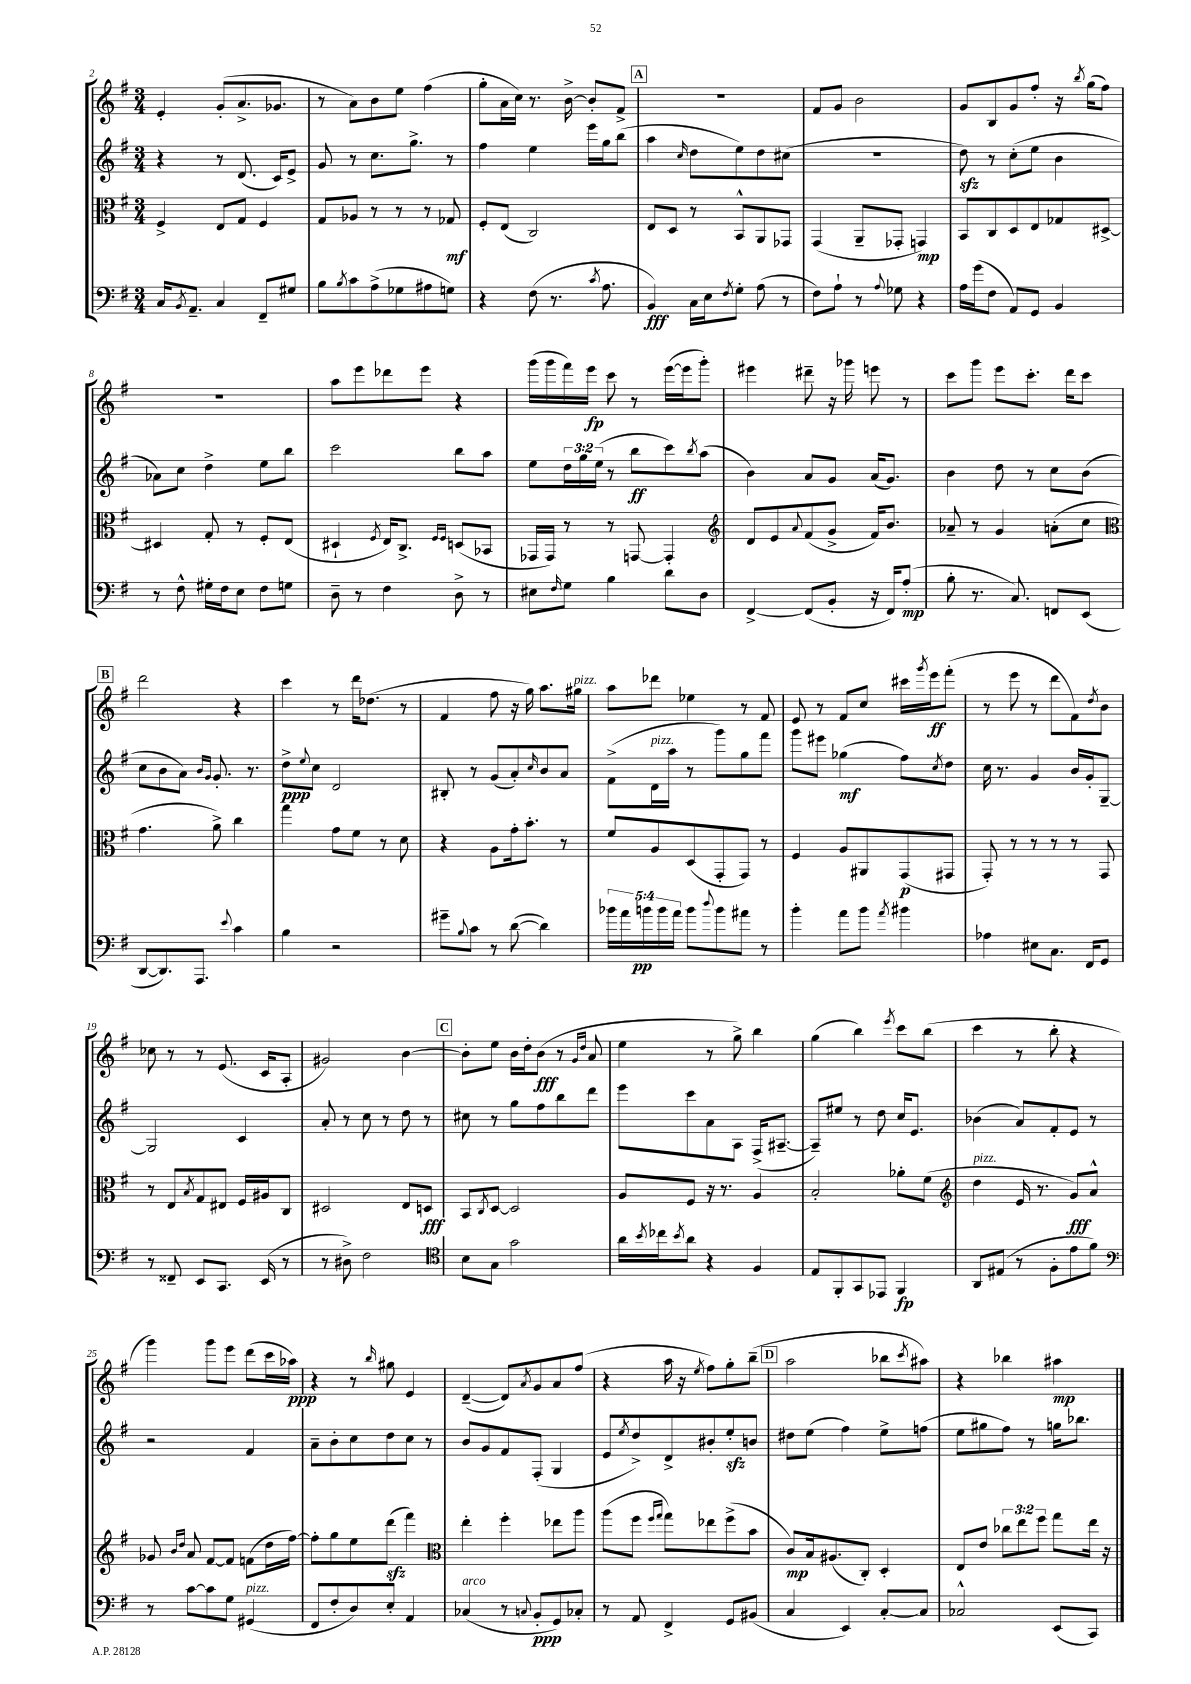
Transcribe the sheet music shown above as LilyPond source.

<<
\new StaffGroup <<
\new Staff = "s0" {
    \clef treble \key g \major \numericTimeSignature \time 3/4
    e'4-. g'8-.( a'8.-> ges'8. |
    r8 a'8) b'8 e''8 fis''4( |
    g''8-. a'16 c''16) r8. b'16~-> b'8-. fis'8-> |
    \mark \markup { \box "A" } R2. |
    fis'8 g'8 b'2 |
    g'8 b8 g'8 fis''8-. r16 \acciaccatura { b''8 } g''16( fis''8) |
    R2. |
    a''8 e'''8 des'''8 e'''8 r4 |
    g'''16( g'''16 fis'''16) e'''16\fp c'''8 r8 e'''16~( e'''16 g'''8-.) |
    eis'''4 dis'''8-- r16 ges'''16 e'''8 r8 |
    c'''8 g'''8 e'''8 c'''8.-. d'''16 c'''8 |
    \mark \markup { \box "B" } d'''2 r4 |
    c'''4 r8 d'''16 des''8.( r8 |
    fis'4 fis''8 r16 g''16) a''8. gis''16^\markup { \italic "pizz." } |
    a''8 des'''8 ees''4 r8 fis'8 |
    e'8 r8 fis'8 c''8 cis'''16 \acciaccatura { g'''8 } e'''16\ff fis'''8-.( |
    r8 e'''8 r8 d'''8 fis'8) \acciaccatura { d''8 } b'8 |
    ces''8 r8 r8 e'8.( c'16 a8-. |
    gis'2) b'4~ |
    \mark \markup { \box "C" } b'8-. e''8 b'16 d''16-. b'8\fff( r8 \grace { g'16 d''16 } a'8 |
    e''4 r8 g''8->) b''4 |
    g''4( b''4) \acciaccatura { e'''8 } c'''8 b''8( |
    c'''4 r8 b''8-. r4 |
    g'''4) g'''8 e'''8 d'''8( c'''16 aes''16\ppp) |
    r4 r8 \grace { b''16 } gis''8 e'4 |
    d'4~--( d'8) \acciaccatura { a'8 } g'8 a'8 fis''8( |
    r4 a''16 r16 \acciaccatura { e''8 } fis''8) g''8-. b''8--( |
    \mark \markup { \box "D" } a''2 bes''8 \acciaccatura { c'''8 } ais''8) |
    r4 bes''4 ais''4\mp \bar "|." |
}
\new Staff = "s1" {
    \clef treble \key g \major \numericTimeSignature \time 3/4 \override Staff.TupletNumber.text = #tuplet-number::calc-fraction-text
    r4 r8 d'8.( c'16) e'8-> |
    g'8 r8 c''8. g''8.-> r8 |
    fis''4 e''4 e'''16 g''16 b''8( |
    \mark \markup { \box "A" } a''4 \grace { c''16 } d''8 e''8) d''8 cis''8( |
    R2. |
    d''8\sfz) r8 c''8-.( e''8 b'4 |
    aes'8) c''8 d''4-> e''8 b''8 |
    c'''2 b''8 a''8 |
    e''8 \tuplet 3/2 { d''16 g''16 e''16( } r8 b''8\ff c'''8) \acciaccatura { b''8 } a''8( |
    b'4) a'8 g'8 a'16( g'8.) |
    b'4 d''8 r8 c''8 b'8( |
    \mark \markup { \box "B" } c''8 b'8 a'8) \grace { b'16 g'16 } g'8.-. r8. |
    d''8->\ppp \appoggiatura { e''8 } c''8 d'2 |
    bis8-. r8 g'8( a'8-.) \grace { c''16 } b'8 a'8 |
    fis'8->( d'16^\markup { \italic "pizz." } a''16 r8 g'''8) g''8 fis'''8 |
    g'''8 eis'''8 ges''4\mf( fis''8) \acciaccatura { c''8 } d''8 |
    c''16 r8. g'4 b'16 g'16-. g8~-- |
    g2 c'4 |
    a'8-. r8 c''8 r8 d''8 r8 |
    \mark \markup { \box "C" } cis''8 r8 g''8 fis''8 b''8 d'''8 |
    e'''8 c'''8 a'8 a8 fis16->( ais8.~-- |
    ais8--) eis''8 r8 d''8 c''16 e'8. |
    bes'4( a'8) fis'8-. e'8 r8 |
    r2 fis'4 |
    a'8-- b'8-. c''8 d''8 c''8 r8 |
    b'8 g'8 fis'8 fis8-.( g4 |
    e'8 \acciaccatura { e''8 } d''8->) d'8-> bis'8-. e''8-.\sfz b'8 |
    \mark \markup { \box "D" } dis''8 e''8( fis''4) e''8-> f''8( |
    e''8 gis''8 fis''8) r8 g''16 bes''8. \bar "|." |
}
\new Staff = "s2" {
    \clef alto \key g \major \numericTimeSignature \time 3/4 \override Staff.TupletNumber.text = #tuplet-number::calc-fraction-text
    fis4-> e8 g8 fis4 |
    g8 aes8 r8 r8 r8 ges8\mf |
    fis8-. e8( c2) |
    \mark \markup { \box "A" } e8 d8 r8 b,8-^ a,8 ges,8 |
    g,4( a,8-- ges,8-. g,4\mp) |
    b,8 c8 d8 e8 ges8 dis8~-> |
    dis4 g8-. r8 fis8-. e8( |
    dis4-! \acciaccatura { fis8 } e16) c8.-> \grace { fis16 fis16 } d8( bes,8 |
    ges,16 ges,16) r8 r8 g,8~ g,4-. |
    \clef treble d'8 e'8 \appoggiatura { a'8 } fis'8( g'8-> fis'16) b'8. |
    aes'8-- r8 g'4 a'8-.( c''8 |
    \mark \markup { \box "B" } \clef alto g'4. a'8->) c''4 |
    g''4 g'8 fis'8 r8 d'8 |
    r4 a8 g'16-. b'8.-. r8 |
    fis'8 a8 d8( g,8-. g,8) r8 |
    fis4 a8 ais,8 g,8\p( gis,8 |
    g,8-.) r8 r8 r8 r8 g,8 |
    r8 e8 \acciaccatura { b8 } g8 eis8 fis16 ais16 c8 |
    dis2 e8 d8\fff |
    \mark \markup { \box "C" } b,8 \acciaccatura { c8 } d8~ d2 |
    a8 fis8 r16 r8. a4 |
    b2-. aes'8-. fis'8( |
    \clef treble d''4^\markup { \italic "pizz." } e'16 r8. g'8\fff) a'8-^ |
    ges'8 \grace { b'16 d''16 } a'8 fis'8~ fis'8 f'8( d''16 fis''16~) |
    fis''8-. g''8 e''8 d'''8\sfz( fis'''4) |
    \clef alto e''4-. fis''4-. ees''8 a''8 |
    a''8( fis''8 \grace { fis''16 g''16 } g''8) ees''8 fis''8->( b'8 |
    \mark \markup { \box "D" } c'8\mp) b16 ais8.( c8-.) d4-. |
    e8 e'8 \tuplet 3/2 { ces''8 e''8 fis''8 } g''8 e''16 r16 \bar "|." |
}
\new Staff = "s3" {
    \clef bass \key g \major \numericTimeSignature \time 3/4 \override Staff.TupletNumber.text = #tuplet-number::calc-fraction-text
    c16 \acciaccatura { b,8 } a,8.-- c4 fis,8-- gis8 |
    b8 \acciaccatura { b8 } c'8 a8->( ges8 ais8 g8) |
    r4 fis8( r8. \acciaccatura { c'8 } a8. |
    \mark \markup { \box "A" } b,4\fff) c16 e16 \acciaccatura { fis8 } g8-. a8( r8 |
    fis8) a8-! r8 \appoggiatura { a8 } ges8 r4 |
    a16 g'16( fis8 a,8) g,8 b,4 |
    r8 fis8-^ gis16-. fis16 e8 fis8 g8 |
    d8-- r8 fis4 d8-> r8 |
    eis8 \grace { fis16 } g8 b4 d'8 d8 |
    fis,4~-> fis,8( b,8-. r16 fis,16) a8-.\mp( |
    b8-. r8. c8.) f,8 e,8( |
    \mark \markup { \box "B" } d,8~ d,8.) a,,8. \appoggiatura { e'8 } c'4 |
    b4 r2 |
    gis'8-- \appoggiatura { b8 } c'8 r8 d'8~( d'4) |
    \tuplet 5/4 { bes'16 a'16 b'16\pp b'16 a'16 } b'8 \appoggiatura { d''8 } b'8 ais'8 r8 |
    b'4-. a'8 b'8 \acciaccatura { a'8 } bis'4 |
    aes4 eis8 c8. fis,16 g,8 |
    r8 fisis,8-- e,8 c,8. e,16( r8 |
    r8 dis8->) fis2 |
    \mark \markup { \box "C" } \clef tenor b8 g8 g'2 |
    a'16 \acciaccatura { b'8 } ces''16 \acciaccatura { b'8 } a'8 r4 fis4 |
    e8 fis,8-. g,8 ees,8 fis,4\fp |
    a,8 eis8( r8 fis8-. e'8 fis'8) |
    \clef bass r8 c'8~ c'8 g8 gis,4^\markup { \italic "pizz." }( |
    fis,8 fis8-. d8) e8-. a,4 |
    ces4^\markup { \italic "arco" }( r8 \appoggiatura { c8 } b,8-.\ppp g,8) ces8-. |
    r8 a,8 fis,4-> g,8 bis,8( |
    \mark \markup { \box "D" } c4 e,4) c8~-. c8 |
    ces2-^ e,8( c,8) \bar "|." |
}
>>
>>
\layout { \context { \Score currentBarNumber = #2 } }
